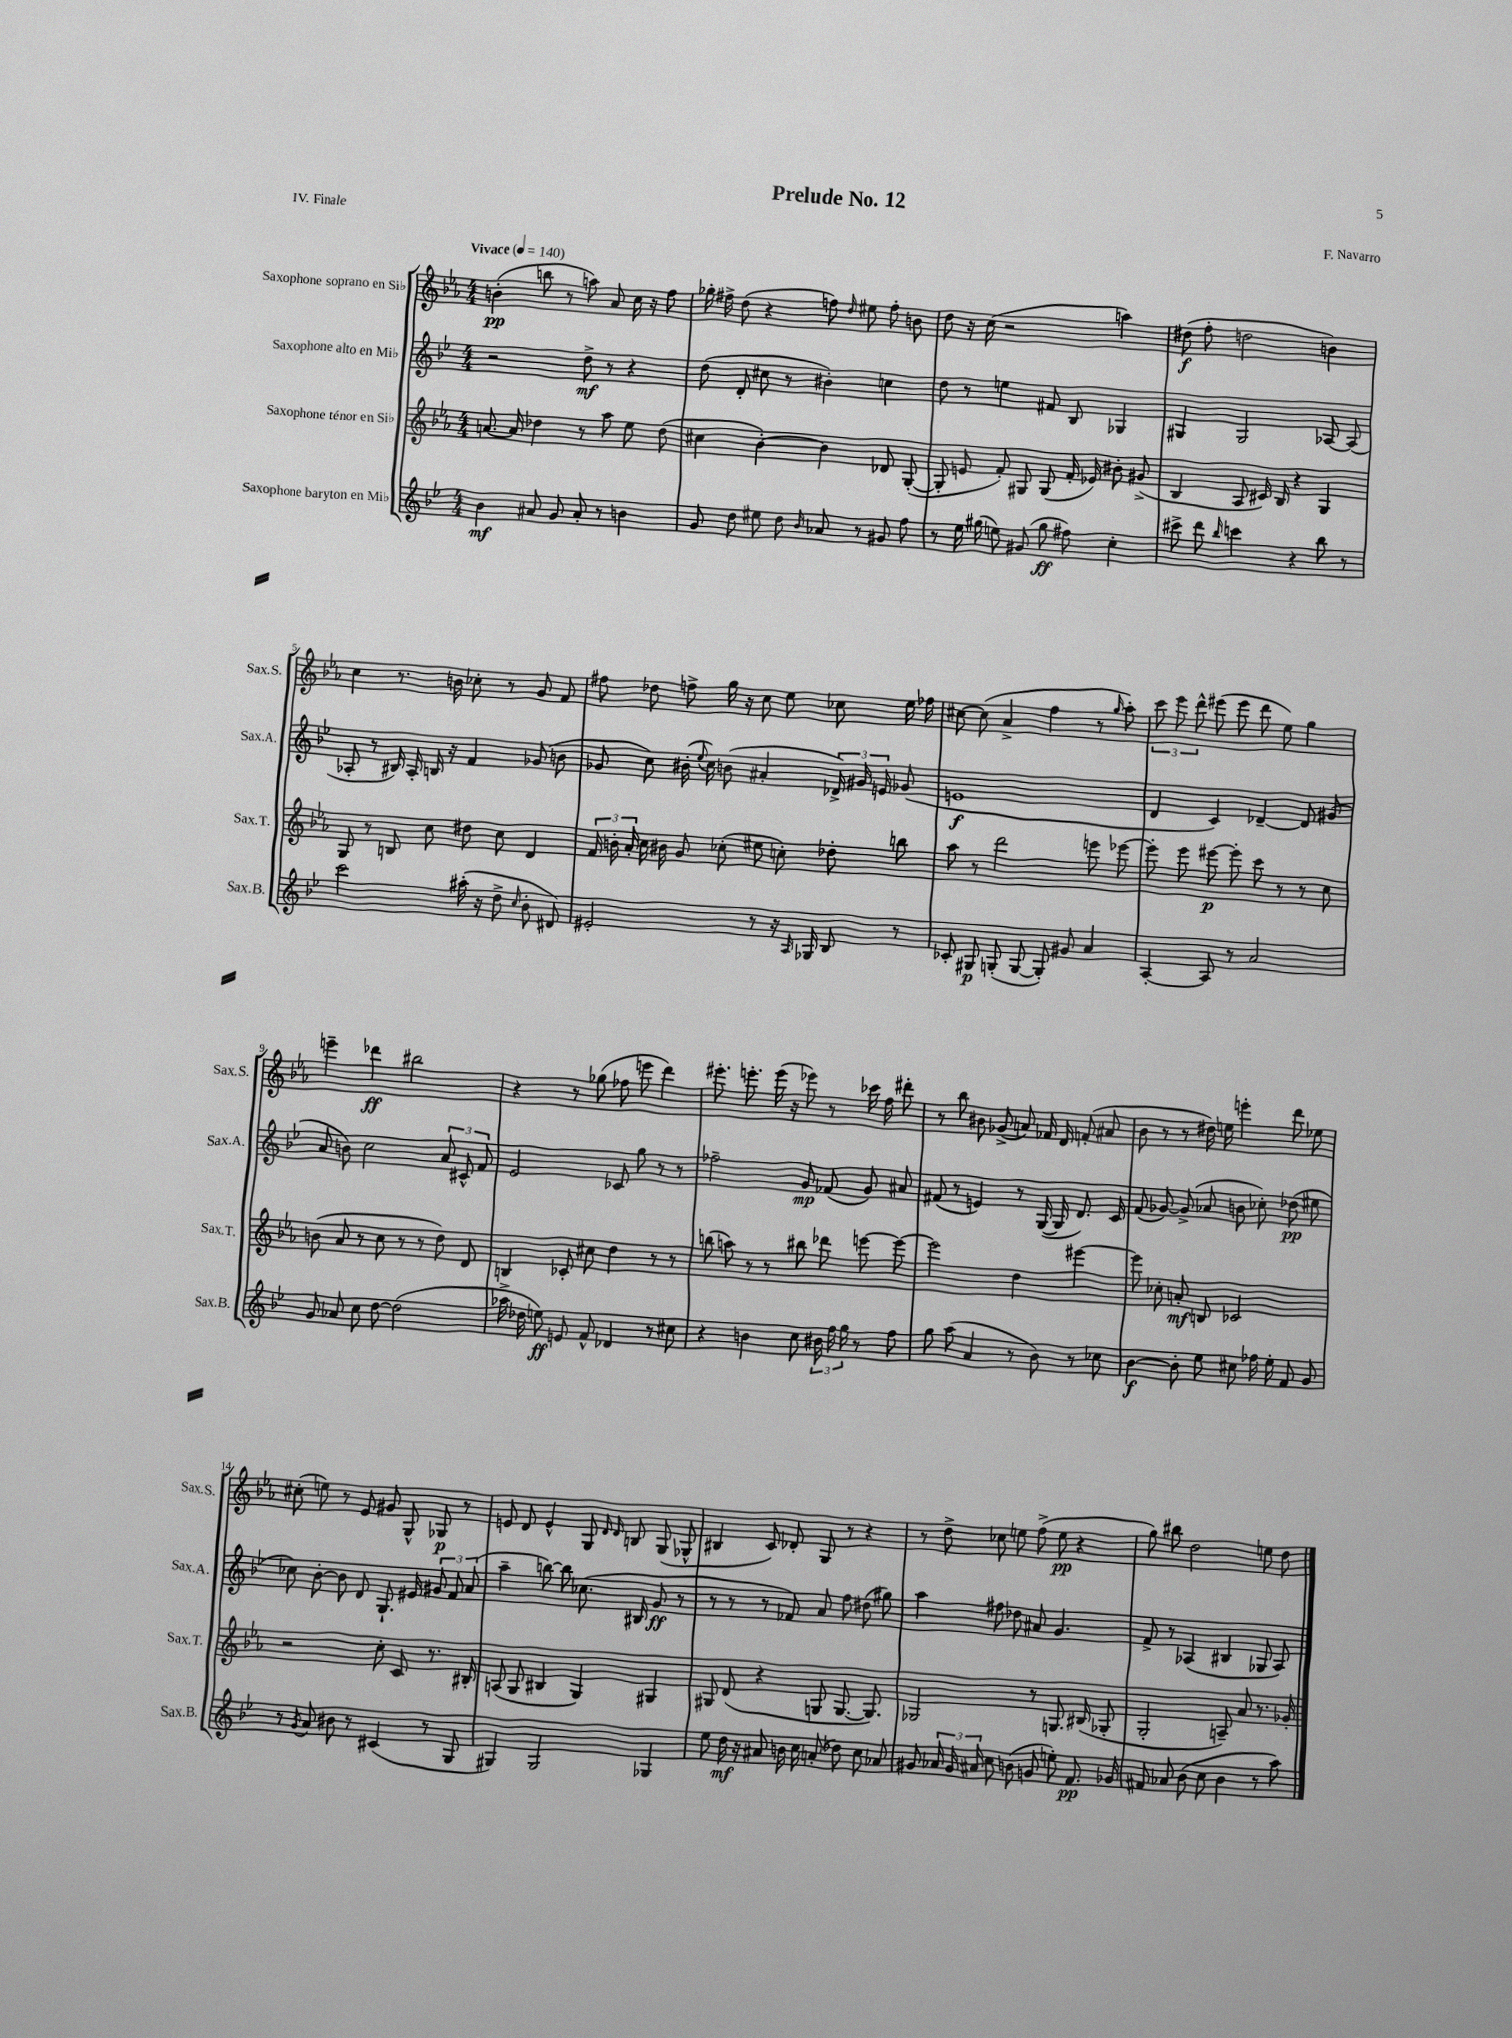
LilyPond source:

\header { title = "Prelude No. 12" composer = "F. Navarro" piece = "IV. Finale" }
<<
\new StaffGroup <<
\new Staff = "s0" \with { instrumentName = "Saxophone soprano en Sib" shortInstrumentName = "Sax.S." } {
    \clef treble \key ees \major \numericTimeSignature \time 4/4 \tempo "Vivace" 4 = 140
    \autoBeamOff b'4-.\pp( b''8 r8 a''8) aes'8 c''16 r16 f''8 |
    ges''16-. fis''16-> d''8( r4 f''8) \grace { d''16 } eis''8 f''8-. b'8 |
    d''8 r16 c''16( r2 a''4) |
    dis''8\f( f''8-. d''2 b'4) |
    c''4 r8. b'16 ces''8-. r8 g'8 f'8 |
    fis''8 des''8 f''8-> g''16 r16 c''8 ees''8 ces''8 ees''16 fes''16 |
    cis''8~ cis''8( aes'4-> f''4 r8 \grace { g''16 } aes''8-.) |
    \tuplet 3/2 { c'''8 ees'''8 d'''8-^ } eis'''8( eis'''8 d'''8 ees''8) g''4 |
    e'''4-- des'''4\ff bis''2 |
    r4 r8 ges''8( fes''8 e'''8 d'''4) |
    eis'''8.-. e'''8.-. e'''16( r16 ees'''8) r8 ces'''16 f''16 dis'''8-. |
    r8 bes''8 bis'8 ges'8->( a'8) fes'16 d'16 f'8-.( ais'8 |
    bes'8 r8 r8 dis''16) e''16 e'''4-. d'''8 ees''8 |
    cis''8-.( e''8) r8 ees'8 gis'8 g8-^ ges8\p r8 |
    e'8 d'8 e'4-^ g8 \grace { d'16 d'16 } b8 g8( ges8-^ |
    bis4 c'8) des'8-. g8 r8 r4 |
    r8 d''8-> ces''8 e''8 f''8->( e''8\pp r4 |
    g''8) bis''8 d''2 e''8 d''8 \bar "|." |
}
\new Staff = "s1" \with { instrumentName = "Saxophone alto en Mib" shortInstrumentName = "Sax.A." } {
    \clef treble \key bes \major \numericTimeSignature \time 4/4
    \autoBeamOff r2 d''8->\mf r8 r4 |
    d''8( d'8-. cis''8 r8 bis'4-.) c''4 |
    d''8 r8 e''4 fis'8 bes8 ges4 |
    gis4 gis2 aes8~ aes8( |
    aes8-. r8 bis16) aes16-. b16 r16 f'4 ges'8( b'8 |
    ges'8 c''8) bis'16-.( \appoggiatura { ees''8 } c''16) b'8( ais'4-. \tuplet 3/2 { des'16->) gis'16 e'16 } ges'8( |
    e'1\f |
    d'4 c'4) des'4~-- des'8 gis'8( |
    a'8 b'8) c''2 \tuplet 3/2 { a'8 cis'8-^ f'8 } |
    ees'2 ces'8 g''8 r8 r8 |
    fes''2-- g'8\mp fes'8( g'8) ais'8 |
    fis'8( r8 e'4) r8 g16~( g16 d'8.) c'16 |
    f'8( ges'8~) ges'8->( aes'8 b'8 ces''8-.) des''8\pp( eis''8 |
    ces''8) bes'8~-. bes'8 d'8 g8.-! eis'16 \tuplet 3/2 { gis'8 f'8 a'8( } |
    a''4-- b''8~) b''8 ces''8.( bis16 g'8\ff r8 |
    r8 r8 r8 fes'8) a'8 f''8 dis''8( gis''8) |
    a''4 fis''8 des''8 ais'8 g'4. |
    f'8-> r8 aes4( bis4 ges8 aes8) \bar "|." |
}
\new Staff = "s2" \with { instrumentName = "Saxophone ténor en Sib" shortInstrumentName = "Sax.T." } {
    \clef treble \key ees \major \numericTimeSignature \time 4/4
    \autoBeamOff a'8.~ a'16 des''4 r8 aes''8 ees''8 des''8( |
    cis''4 bes'4~-.) bes'4 des'8 g8~-.( |
    g8-. e'8 f'8-.) gis8 gis8( f'16-. ees'16) bis'8-. gis'8->( |
    bes4 aes8 cis'16) bes16 r4 g4 |
    g8 r8 b8 c''8 dis''8 c''8 d'4 |
    \tuplet 3/2 { f'16 b'16-. aes'16-. } c''16 bis'16 g'8 ces''8-.( eis''8 c''8-.) des''8-. b''8 |
    aes''8 r8 d'''2 e'''8 ees'''8~ |
    ees'''8-. ees'''8 eis'''8~\p eis'''8-. c'''8 r8 r8 c''8 |
    b'8( aes'8 r8 c''8 r8 r8 d''8) d'8 |
    b4 ces'8-. cis''8 d''4 r8 r8 |
    b''8( a''8) r8 r8 bis''8 des'''8 e'''8~ e'''8~ |
    e'''2 d''4 eis'''4~ |
    eis'''8 ces''8-. a'8-.\mf b8 ces'2 |
    r2 c''8-. c'8 r8. bis16-. |
    a8( g8 bis4 g4) gis4 |
    gis8 d'8( r4 g8 g8.~ g8.) |
    ges2 r8 g8. bis16( ges8-. |
    g2-. a8--) aes'8 r8. ges'16-. \bar "|." |
}
\new Staff = "s3" \with { instrumentName = "Saxophone baryton en Mib" shortInstrumentName = "Sax.B." } {
    \clef treble \key bes \major \numericTimeSignature \time 4/4
    \autoBeamOff bes'4\mf ais'8 g'8 ais'8-. r8 b'4 |
    g'8 d''8 eis''8 d''8 \grace { bes'16 } aes'8 r8 gis'8 f''8 |
    r8 ees''16 gis''16( e''8) gis'8( gis''8\ff fis''8) c''4-. |
    cis'''8-> d'''8 \grace { bes''16 } c'''4 r4 bes''8 r8 |
    c'''2 ais''16-.( r16 d''8-> \grace { c''16 } bes'8-. dis'8) |
    eis'2-. r8 r16 \grace { a16 } ges16 bes8 r8 |
    ces'8-. gis8\p g8-.( g8~ g8-.) gis'8 a'4 |
    a4~-. a8 r8 a'2 |
    g'8 aes'8 c''8 d''8~ d''2( |
    aes''16-> des''16 e''8\ff) e'8 f'8-^ des'4 r8 cis''8 |
    r4 b'4 c''8 \tuplet 3/2 { bis'16 f''16 g''16 } r8 f''8 |
    g''8 a''8( a'4 r8 bes'8) r8 ces''8 |
    bes'4~\f bes'8-. ees''8 cis''8 fes''16 ees''16-. f'8 g'8 |
    r8 \acciaccatura { g'8 } a'8 bis'8 r8 cis'4( r8 g8 |
    gis4) gis2 ges4 |
    ees''8 d''16\mf r16 ais'8 b'16 c''16 a'8-.( des''8) c''8 aes'8 |
    gis'8 \tuplet 3/2 { aes'16 gis'16 ais'16 } c''8 b'8( g'8 e''8-.) f'8.\pp ges'16 |
    fis'8 aes'8 bes'8( c''8 bes'4 r8 a''8) \bar "|." |
}
>>
>>
